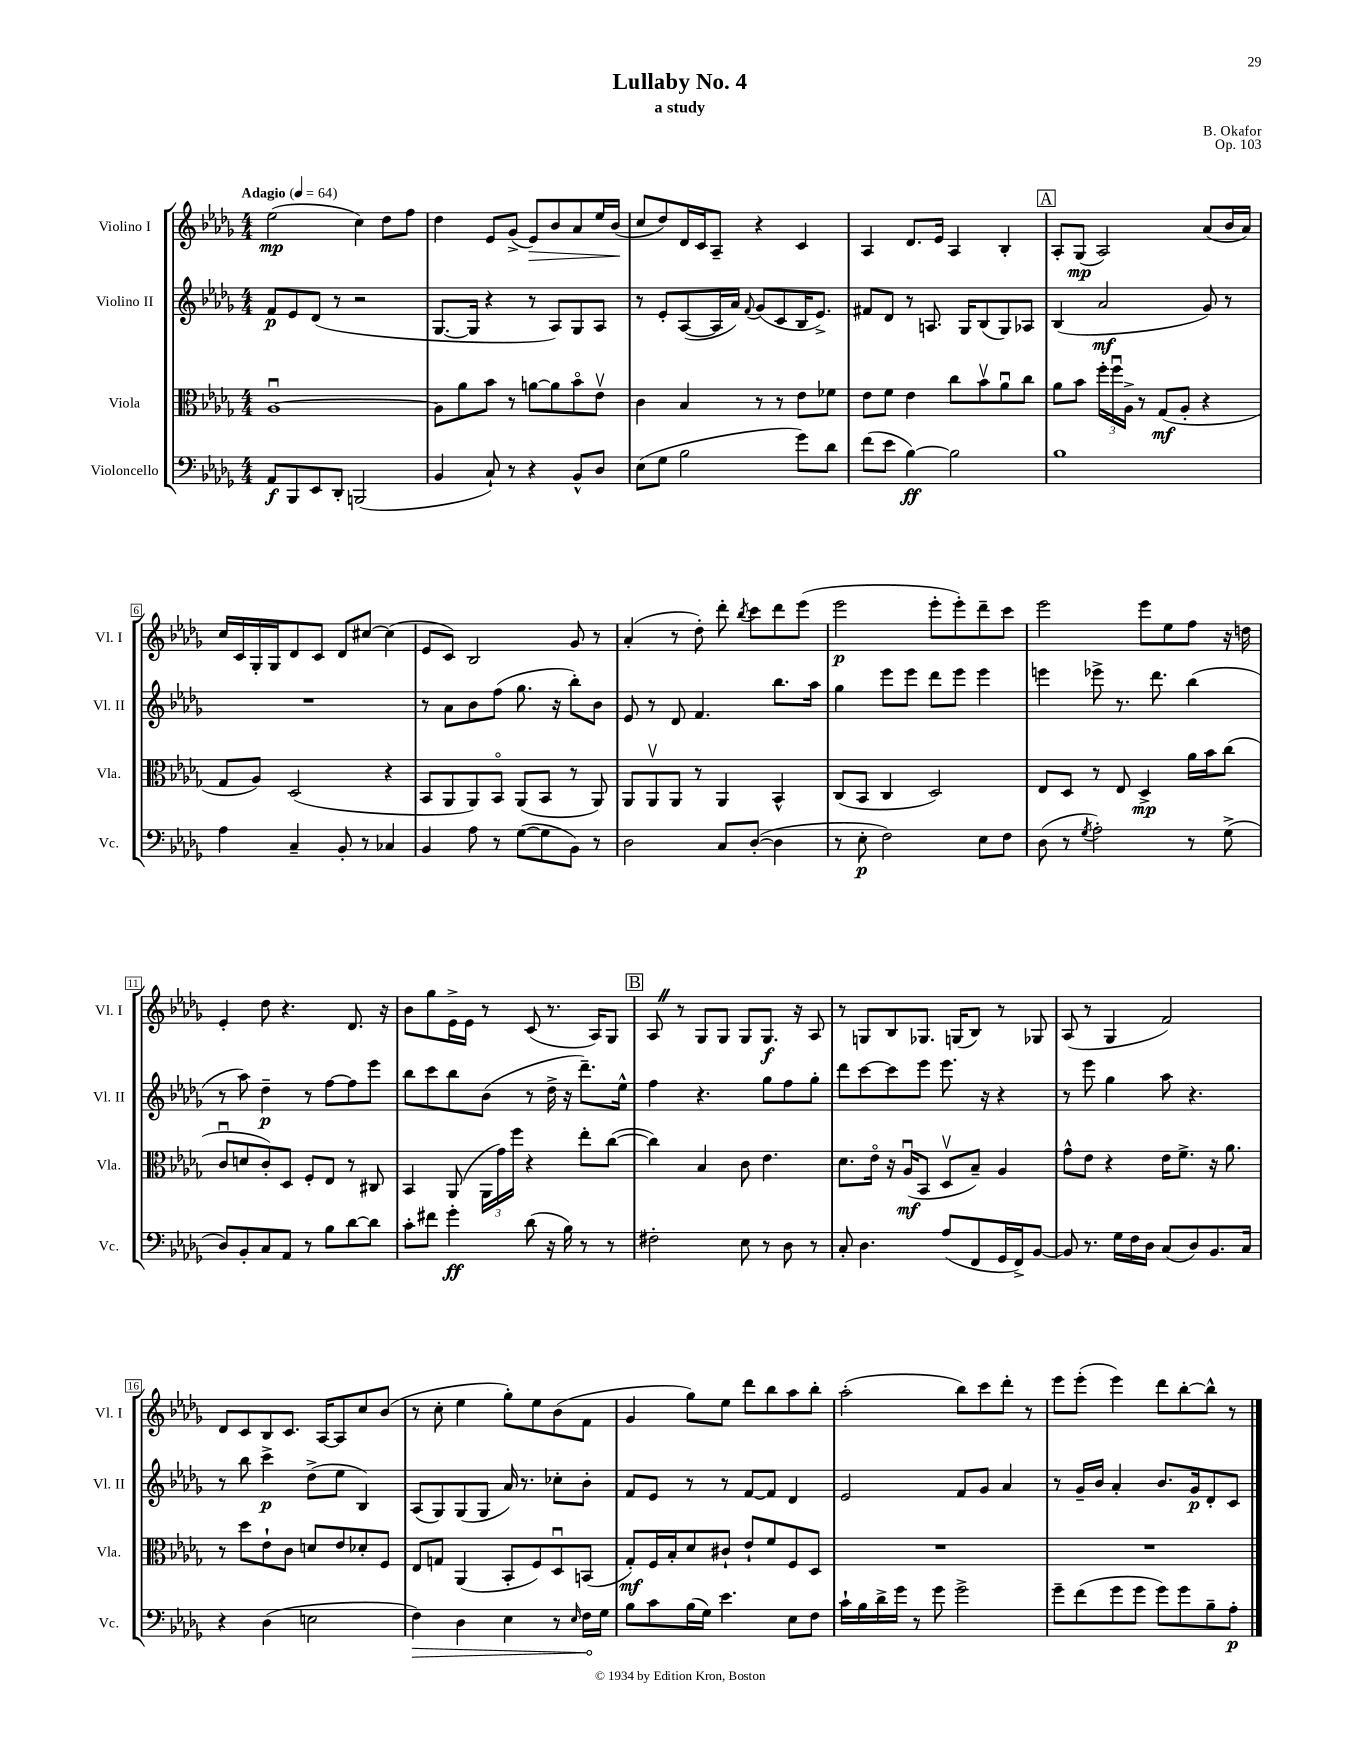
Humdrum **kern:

**kern	**dynam	**kern	**dynam	**kern	**dynam	**kern	**dynam
*part4	*part4	*part3	*part3	*part2	*part2	*part1	*part1
*staff4	*staff4	*staff3	*staff3	*staff2	*staff2	*staff1	*staff1
*I"Violoncello	*	*I"Viola	*	*I"Violino II	*	*I"Violino I	*
*I'Vc.	*	*I'Vla.	*	*I'Vl. II	*	*I'Vl. I	*
*clefF4	*	*clefC3	*	*clefG2	*	*clefG2	*
*k[b-e-a-d-g-]	*	*k[b-e-a-d-g-]	*	*k[b-e-a-d-g-]	*	*k[b-e-a-d-g-]	*
*M4/4	*	*M4/4	*	*M4/4	*	*M4/4	*
*MM64	*	*MM64	*	*MM64	*	*MM64	*
=1	=1	=1	=1	=1	=1	=1	=1
!	!	!	!	!	!	!LO:TX:a:B:t=Adagio	!
8AA-/L	f	[1A-u	.	8f/L	p	(2ee-\	mp
8BBB-/	.	.	.	8e-/	.	.	.
8EE-/	.	.	.	(8d-/J	.	.	.
8DD-'/J	.	.	.	8r	.	.	.
(2BBBn/	.	.	.	2r	.	4cc\)	.
.	.	.	.	.	.	8dd-\L	.
.	.	.	.	.	.	8ff\J	.
=2	=2	=2	=2	=2	=2	=2	=2
4BB-/	.	8A-\L]	.	[8.G-/L	.	4dd-\	.
.	.	8a-\	.	.	.	.	.
.	.	.	.	16G-/Jk]	.	.	.
8C`/)	.	8b-\J	.	4r	.	8e-/L	.
8r	.	8r	.	.	.	(8g-^/J	.
!	!	!	!	!	!	!	!LO:HP:b
4r	.	[8an\L	.	8r	.	8e-/L)	>
.	.	8a\]	.	8A-/L)	.	8b-/	.
8BB-^^/L	.	8b-\	.	8G-/	.	8a-/	.
8D-/J	.	8e-v\J	.	8A-/J	.	16ee-/L	.
.	.	.	.	.	.	(16b-/JJ	.
.	.	.	.	.	.	.	]
=3	=3	=3	=3	=3	=3	=3	=3
(8E-\L	.	4c\	.	8r	.	8cc/L	.
8G-\J	.	.	.	8e-'/L	.	8dd-/)	.
2B-\	.	4B-/	.	([8A-/	.	16d-/L	.
.	.	.	.	.	.	16c/J	.
.	.	.	.	16A-/L]	.	8A-~/J	.
.	.	.	.	16a-/JJ)	.	.	.
.	.	.	.	8qqf/	.	.	.
.	.	8r	.	(8g-/L	.	4r	.
.	.	8r	.	8c/	.	.	.
8g-\L)	.	8e-\L	.	16B-/K	.	4c/	.
.	.	.	.	8.e-^/J)	.	.	.
8d-\J	.	8f-X\J	.	.	.	.	.
=4	=4	=4	=4	=4	=4	=4	=4
(8f\L	.	8e-\L	.	8f#X/L	.	4A-/	.
8e-\J	.	8f\J	.	8d-/J	.	.	.
[4B-\)	ff	4e-\	.	8r	.	8.d-/L	.
.	.	.	.	8.An/	.	.	.
.	.	.	.	.	.	16e-/Jk	.
2B-\]	.	8cc\L	.	.	.	4A-/	.
.	.	.	.	16G-/KL	.	.	.
.	.	8b-v\	.	(8B-/	.	.	.
.	.	8a-u\	.	8G-/)	.	4B-'/	.
.	.	8cc\J	.	8A-X/J	.	.	.
!!LO:REH:place=s1:t=A
=5	=5	=5	=5	=5	=5	=5	=5
1B-	.	8a-\L	.	(4B-/	.	8A-'/L	.
.	.	8b-\J	.	.	.	(8G-/J	mp
.	.	24ff'\LL	.	2a-/	mf	2A-/)	.
.	.	24ffu\	.	.	.	.	.
.	.	24A-^\JJ	.	.	.	.	.
.	.	8r	.	.	.	.	.
.	.	(8G-/L	mf	.	.	.	.
.	.	8A-'/J	.	.	.	.	.
.	.	4r	.	8g-/)	.	(8a-/L	.
.	.	.	.	8r	.	16b-/L	.
.	.	.	.	.	.	16a-/JJ)	.
!!LO:LB:g=z
=6	=6	=6	=6	=6	=6	=6	=6
4A-\	.	8G-/L	.	1r	.	16cc/LL	.
.	.	.	.	.	.	16c/	.
.	.	8A-/J)	.	.	.	16G-'/	.
.	.	.	.	.	.	16G-/J	.
4C~/	.	(2D-/	.	.	.	8d-/	.
.	.	.	.	.	.	8c/J	.
8BB-'/	.	.	.	.	.	8d-/L	.
8r	.	.	.	.	.	[8cc#X/J	.
4C-X/	.	4r	.	.	.	(4cc#\]	.
=7	=7	=7	=7	=7	=7	=7	=7
4BB-/	.	8BB-/L	.	8r	.	8e-/L	.
.	.	8AA-/	.	8a-\L	.	8c/J)	.
8A-\	.	8AA-/)	.	8b-\	.	2B-/	.
8r	.	8BB-/J	.	(8ff\J	.	.	.
([8G-\L	.	(8AA-/L	.	8.gg-\	.	.	.
8G-\]	.	8BB-/J	.	.	.	.	.
.	.	.	.	16r	.	.	.
8BB-\J)	.	8r	.	8bb-'\L)	.	8g-/	.
8r	.	8AA-/)	.	8b-\J	.	8r	.
=8	=8	=8	=8	=8	=8	=8	=8
2D-\	.	8AA-/L	.	8e-/	.	(4a-'/	.
.	.	8AA-v/	.	8r	.	.	.
.	.	8AA-/J	.	8d-/	.	8r	.
.	.	8r	.	4.f/	.	8dd-'\)	.
8C/L	.	4AA-/	.	.	.	8ddd-'\	.
.	.	.	.	.	.	8qbb-/	.
([8D-'/J	.	.	.	.	.	8ccc\L	.
4D-\]	.	4BB-^^/	.	8.bb-\L	.	8ddd-\	.
.	.	.	.	.	.	(8eee-\J	.
.	.	.	.	16aa-\Jk	.	.	.
=9	=9	=9	=9	=9	=9	=9	=9
8r	.	(8C/L	.	4gg-\	.	2eee-\	p
8E-'\	p	8BB-/J	.	.	.	.	.
2F\)	.	4C/	.	8eee-\L	.	.	.
.	.	.	.	8eee-\J	.	.	.
.	.	2D-/)	.	8ddd-\L	.	8eee-'\L	.
.	.	.	.	8eee-\J	.	8eee-'\)	.
8E-\L	.	.	.	4eee-\	.	8ddd-~\	.
8F\J	.	.	.	.	.	8ccc\J	.
=10	=10	=10	=10	=10	=10	=10	=10
(8D-\	.	8E-/L	.	4eeen\	.	2eee-\	.
8r	.	8D-/J	.	.	.	.	.
8qG-/	.	.	.	.	.	.	.
2A-'\)	.	8r	.	8eee-X^\	.	.	.
.	.	8E-/	.	8.r	.	.	.
.	.	4D-^/	mp	.	.	8eee-\L	.
.	.	.	.	8.ddd-\	.	.	.
.	.	.	.	.	.	8ee-\	.
8r	.	16a-\LL	.	(4bb-\	.	8ff\J	.
.	.	16b-\J	.	.	.	.	.
(8G-^\	.	(8cc\J	.	.	.	16r	.
.	.	.	.	.	.	16ddn\	.
!!LO:LB:g=z
=11	=11	=11	=11	=11	=11	=11	=11
8D-/L)	.	8cu/L	.	8r	.	4e-'/	.
8BB-'/	.	8dn/	.	8aa-\)	.	.	.
8C/	.	8c'/)	.	4dd-~\	p	8dd-\	.
8AA-/J	.	8D-/J	.	.	.	4.r	.
8r	.	8F'/L	.	8r	.	.	.
8B-\L	.	8E-/J	.	[8ff\L	.	.	.
[8d-\	.	8r	.	8ff\]	.	8.d-/	.
8d-\J]	.	8C#X/	.	8eee-\J	.	.	.
.	.	.	.	.	.	16r	.
=12	=12	=12	=12	=12	=12	=12	=12
8c'\L	.	4BB-/	.	8bb-\L	.	8b-\L	.
8f#X\J	.	.	.	8ccc\	.	8gg-\	.
4g-'\	ff	(8AA-/	.	8bb-\	.	16e-^\L	.
.	.	.	.	.	.	16e-\JJ	.
.	.	24AA-\LL	.	(8b-\J	.	8r	.
.	.	24g-\)	.	.	.	.	.
.	.	24ff\JJ	.	.	.	.	.
(8d-\	.	4r	.	8r	.	(8c/	.
16r	.	.	.	16dd-^\	.	8.r	.
16B-\)	.	.	.	16r	.	.	.
8r	.	8ee-'\L	.	8.ddd-~\L)	.	.	.
.	.	.	.	.	.	16A-/KL)	.
8r	.	([8cc\J	.	.	.	8G-/J	.
.	.	.	.	16ee-^^\Jk	.	.	.
!!LO:REH:place=s1:t=B
=13	=13	=13	=13	=13	=13	=13	=13
2F#X'\	.	4cc\])	.	4ff\	.	8A-Z/	.
.	.	.	.	.	.	8r	.
.	.	4B-/	.	4.r	.	8G-/L	.
.	.	.	.	.	.	8G-/J	.
8E-\	.	8c\	.	.	.	8G-/L	.
8r	.	4.e-\	.	8gg-\L	.	8.G-/J	f
8D-\	.	.	.	8ff\	.	.	.
.	.	.	.	.	.	16r	.
8r	.	.	.	8gg-'\J	.	8A-/	.
=14	=14	=14	=14	=14	=14	=14	=14
8C'/	.	8.d-\L	.	8ddd-\L	.	8r	.
4.D-\	.	.	.	[8ccc\	.	8Gn/L	.
.	.	16e-\Jk	.	.	.	.	.
.	.	16r	.	8ccc\]	.	8B-/	.
.	.	(16A-u/KL	mf	.	.	.	.
.	.	8BB-/J	.	8eee-\J	.	8.G-X/J	.
(8A-/L	.	8D-v/L	.	8.eee-\	.	.	.
.	.	.	.	.	.	(16Gn/KL	.
8FF/	.	8B-~/J)	.	.	.	8B-/J)	.
.	.	.	.	16r	.	.	.
16GG-/L	.	4A-/	.	4r	.	8r	.
16FF^/J)	.	.	.	.	.	.	.
[8BB-/J	.	.	.	.	.	8G-X/	.
=15	=15	=15	=15	=15	=15	=15	=15
8BB-/]	.	8g-^^\L	.	8r	.	(8A-/	.
8.r	.	8e-\J	.	8eee-\	.	8r	.
.	.	4r	.	4gg-\	.	4G-/	.
16G-\LL	.	.	.	.	.	.	.
16F\	.	.	.	.	.	.	.
16D-\JJ	.	.	.	.	.	.	.
(8C/L	.	16e-\KL	.	8aa-\	.	2f/)	.
.	.	8.f^\J	.	.	.	.	.
8D-/)	.	.	.	4.r	.	.	.
8.BB-/	.	16r	.	.	.	.	.
.	.	8.a-\	.	.	.	.	.
16C/Jk	.	.	.	.	.	.	.
!!LO:LB:g=z
=16	=16	=16	=16	=16	=16	=16	=16
4r	.	8r	.	8r	.	8d-/L	.
.	.	8dd-\L	.	8bb-\	.	8c/	.
(4D-\	.	8e-`\	.	4ccc^\	p	8B-/	.
.	.	8c\J	.	.	.	8.c/J	.
2En\	.	8dn/L	.	(8dd-^\L	.	.	.
.	.	.	.	.	.	[16A-/KL	.
.	.	8e-/	.	8ee-\J	.	8A-/]	.
.	.	8d-X'/	.	4B-/)	.	8cc/	.
.	.	8F/J	.	.	.	(8b-/J	.
=17	=17	=17	=17	=17	=17	=17	=17
!	!LO:HP:b	!	!	!	!	!	!
4F\)	>	8E-/L	.	(8A-/L	.	8r	.
.	.	8Gn/J	.	8G-/)	.	8cc'\	.
4D-\	.	(4AA-/	.	(8G-/	.	4ee-\	.
.	.	.	.	8G-/J	.	.	.
4E-\	.	8BB-'/L	.	16a-/)	.	8gg-'\L)	.
.	.	.	.	8.r	.	.	.
.	.	8F/)	.	.	.	8ee-\	.
8r	.	8D-u/	.	8cc-X'\L	.	(8b-\	.
16qqE-/	.	.	.	.	.	.	.
16F\LL	.	(8BBn/J	.	8b-'\J	.	8f\J	.
16G-\JJ	]	.	.	.	.	.	.
=18	=18	=18	=18	=18	=18	=18	=18
8B-\L	.	8G-'/L)	mf	8f/L	.	4g-/	.
8c\	.	16F/L	.	8e-/J	.	.	.
.	.	16B-'/J	.	.	.	.	.
(16B-\L	.	8d-/	.	8r	.	8gg-\L)	.
16G-\JJ)	.	.	.	.	.	.	.
4.e-\	.	8c#X`/J	.	8r	.	8ee-\J	.
.	.	8e-`/L	.	[8f/L	.	8ddd-\L	.
.	.	8f/	.	8f/J]	.	8bb-\	.
8E-\L	.	8F/	.	4d-/	.	8aa-\	.
8F\J	.	8D-/J	.	.	.	8bb-'\J	.
=19	=19	=19	=19	=19	=19	=19	=19
16c`\LL	.	1r	.	2e-/	.	(2aa-'\	.
16B-\	.	.	.	.	.	.	.
16d-^\	.	.	.	.	.	.	.
16g-\JJ	.	.	.	.	.	.	.
8r	.	.	.	.	.	.	.
8g-\	.	.	.	.	.	.	.
2g-^\	.	.	.	8f/L	.	8bb-\L)	.
.	.	.	.	8g-/J	.	8ccc\	.
.	.	.	.	4a-/	.	8ddd-'\J	.
.	.	.	.	.	.	8r	.
=20	=20	=20	=20	=20	=20	=20	=20
8g-~\L	.	1r	.	8r	.	8eee-\L	.
(8f\	.	.	.	16g-~/LL	.	(8eee-'\J	.
.	.	.	.	16b-/JJ	.	.	.
8g-\	.	.	.	4a-'/	.	4eee-\)	.
8g-\J	.	.	.	.	.	.	.
8g-\L)	.	.	.	8.b-/L	.	8ddd-\L	.
8g-\	.	.	.	.	.	[8bb-'\	.
.	.	.	.	16g-/k	p	.	.
8B-~\	.	.	.	8d-'/	.	8bb-^^\J]	.
8A-'\J	p	.	.	8c/J	.	8r	.
==	==	==	==	==	==	==	==
*-	*-	*-	*-	*-	*-	*-	*-
